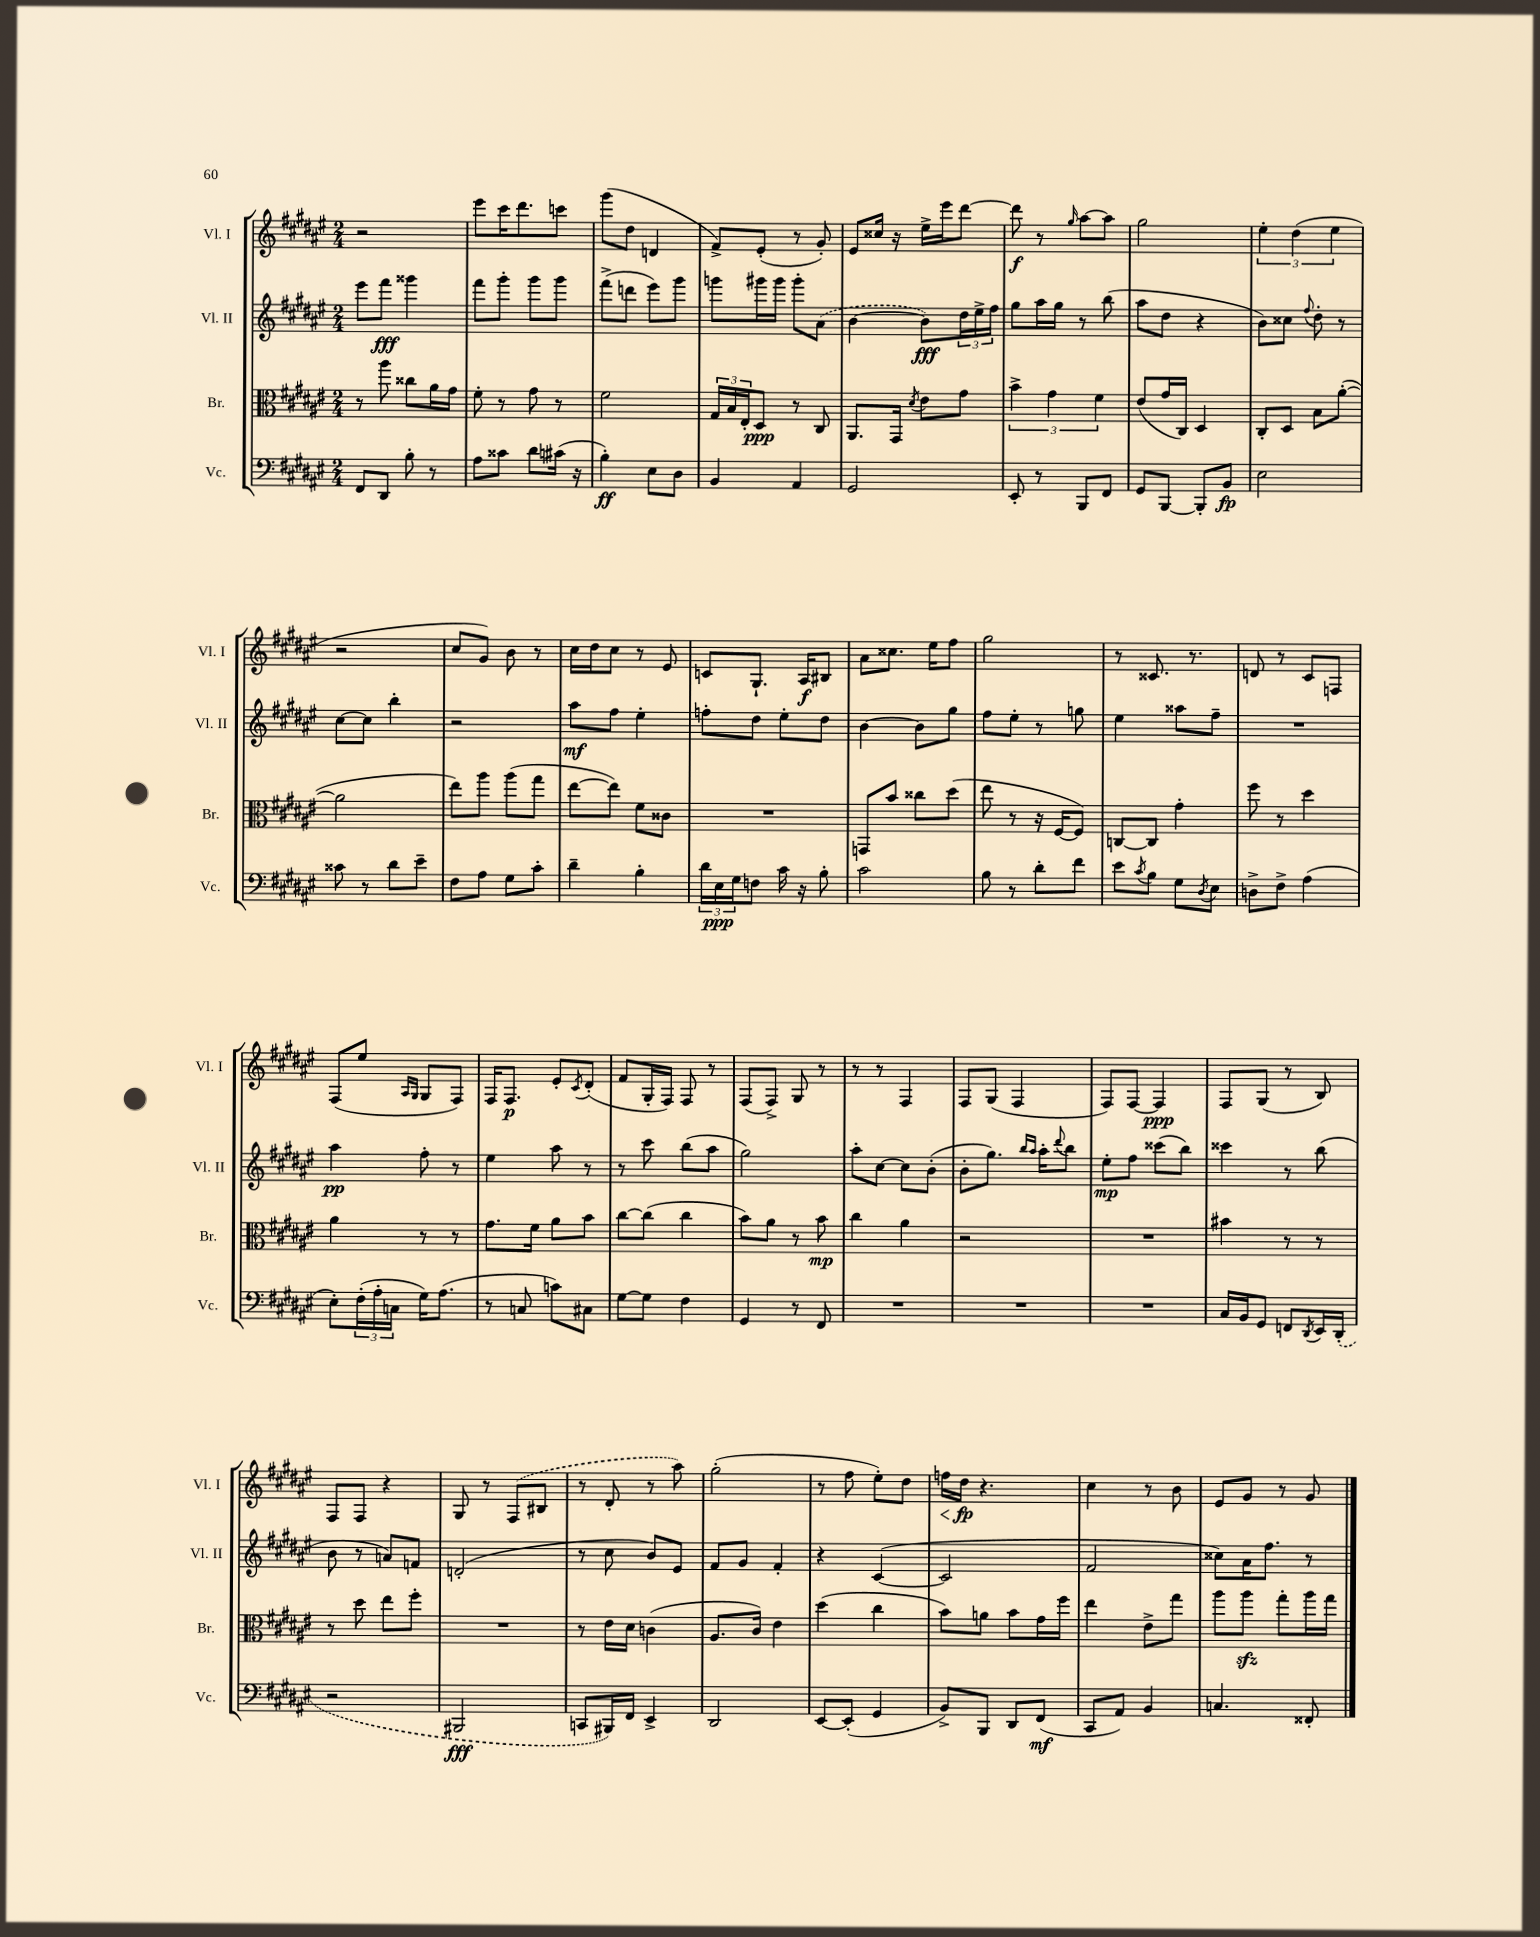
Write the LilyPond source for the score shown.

<<
\new StaffGroup <<
\new Staff = "s0" \with { instrumentName = "Vl. I" shortInstrumentName = "Vl. I" } {
    \clef treble \key fis \major \numericTimeSignature \time 2/4
    r2 |
    eis'''8 cis'''16 dis'''8. c'''8 |
    gis'''8( dis''8 d'4 |
    fis'8->) eis'8-.( r8 gis'8-.) |
    eis'8 cisis''16 r16 eis''16-> eis'''16 dis'''8~ |
    dis'''8\f r8 \grace { gis''16 } ais''8~ ais''8 |
    gis''2 |
    \tuplet 3/2 { eis''4-. dis''4( eis''4 } |
    r2 |
    cis''8 gis'8) b'8 r8 |
    cis''16 dis''16 cis''8 r8 eis'8 |
    c'8 gis8.-! ais16\f bis8 |
    ais'8 cisis''8. eis''16 fis''8 |
    gis''2 |
    r8 cisis'8. r8. |
    d'8 r8 cis'8 f8 |
    fis8( eis''8 \grace { ais16 gis16 } gis8 fis8) |
    fis16 fis8.\p eis'8-. \acciaccatura { cis'8 } dis'8-.( |
    fis'8 gis16-. fis16) fis8 r8 |
    fis8( fis8->) gis8 r8 |
    r8 r8 fis4 |
    fis8 gis8( fis4 |
    fis8) fis8~ fis4\ppp |
    fis8 gis8( r8 b8) |
    fis8 fis8 r4 |
    gis8 r8 \once \slurDashed fis8( bis8 |
    r8 dis'8-. r8 ais''8) |
    gis''2-.( |
    r8 fis''8 eis''8-.) dis''8 |
    f''16\< dis''16\fp\! r4. |
    cis''4 r8 b'8 |
    eis'8 gis'8 r8 gis'8 \bar "|." |
}
\new Staff = "s1" \with { instrumentName = "Vl. II" shortInstrumentName = "Vl. II" } {
    \clef treble \key fis \major \numericTimeSignature \time 2/4
    eis'''8 fis'''8\fff gisis'''4 |
    fis'''8 gis'''8-. gis'''8 gis'''8 |
    fis'''8->( d'''8 eis'''8) gis'''8 |
    g'''8 gis'''16 gis'''16 gis'''8-. \once \slurDashed ais'8( |
    b'4~ b'8\fff) \tuplet 3/2 { dis''16 eis''16-> fis''16 } |
    gis''8 ais''16 gis''16 r8 b''8( |
    ais''8 dis''8 r4 |
    b'8) cisis''8 \appoggiatura { fis''8 } dis''8-. r8 |
    cis''8~ cis''8 b''4-. |
    r2 |
    ais''8\mf fis''8 eis''4-. |
    f''8-. dis''8 eis''8-. dis''8 |
    b'4~ b'8 gis''8 |
    fis''8 eis''8-. r8 g''8 |
    eis''4 aisis''8 fis''8-- |
    R2 |
    ais''4\pp fis''8-. r8 |
    eis''4 ais''8 r8 |
    r8 cis'''8 b''8( ais''8 |
    gis''2) |
    ais''8-. cis''8~ cis''8 b'8-.( |
    b'8-. gis''8.) \grace { b''16 ais''16 } ais''16-. \appoggiatura { dis'''8 } b''8 |
    eis''8-.\mp fis''8 cisis'''8( b''8) |
    cisis'''4 r8 b''8( |
    b'8 r8 a'8) f'8 |
    d'2-.( |
    r8 cis''8 b'8) eis'8 |
    fis'8 gis'8 fis'4-. |
    r4 cis'4~( |
    cis'2 |
    fis'2 |
    cisis''8) ais'16 fis''8. r8 \bar "|." |
}
\new Staff = "s2" \with { instrumentName = "Br." shortInstrumentName = "Br." } {
    \clef alto \key fis \major \numericTimeSignature \time 2/4
    r8 ais''8 cisis''8 ais'16 gis'16 |
    fis'8-. r8 gis'8 r8 |
    fis'2 |
    \tuplet 3/2 { gis16 b16 eis16-. } dis8\ppp r8 cis8 |
    ais,8. gis,16 \acciaccatura { dis'8 } eis'8 gis'8 |
    \tuplet 3/2 { b'4-> gis'4 fis'4 } |
    eis'8( gis'16 cis16) dis4 |
    cis8-. dis8 b8 ais'8~-.( |
    ais'2 |
    eis''8) ais''8 ais''8( gis''8 |
    eis''8~ eis''8) fis'8 cisis'8 |
    R2 |
    g,8 b'8 cisis''8 dis''8( |
    eis''8 r8 r16 fis16~ fis8) |
    c8~ c8 gis'4-. |
    fis''8 r8 dis''4 |
    ais'4 r8 r8 |
    gis'8. fis'16 ais'8 b'8 |
    cis''8~ cis''8( cis''4 |
    b'8) ais'8 r8 b'8\mp |
    cis''4 ais'4 |
    r2 |
    R2 |
    bis'4 r8 r8 |
    r8 dis''8 eis''8 fis''8-. |
    R2 |
    r8 eis'16 dis'16 c'4( |
    ais8. cis'16) eis'4 |
    dis''4( cis''4 |
    b'8) a'8 b'8 gis'16 fis''16 |
    eis''4 eis'8-> gis''8 |
    ais''8 ais''8\sfz gis''8-. ais''16 gis''16 \bar "|." |
}
\new Staff = "s3" \with { instrumentName = "Vc." shortInstrumentName = "Vc." } {
    \clef bass \key fis \major \numericTimeSignature \time 2/4
    fis,8 dis,8 b8-. r8 |
    ais8 cisis'8 dis'8 cis'16( r16 |
    b4-.\ff) eis8 dis8 |
    b,4 ais,4 |
    gis,2 |
    eis,8-. r8 b,,8 fis,8 |
    gis,8 b,,8~ b,,8-. b,8\fp |
    eis2 |
    cisis'8 r8 dis'8 eis'8-- |
    fis8 ais8 gis8 cis'8-. |
    dis'4-- b4-. |
    \tuplet 3/2 { dis'16 eis16\ppp gis16 } f8 cis'16 r16 b8-. |
    cis'2 |
    b8 r8 dis'8-. fis'8 |
    eis'8 \acciaccatura { cis'8 } b8 gis8 \acciaccatura { dis8 } eis8 |
    d8-> fis8-> ais4( |
    eis8-.) \tuplet 3/2 { fis16-.( ais16-. c16 } gis16) ais8.( |
    r8 c8 c'8) cis8 |
    gis8~ gis8 fis4 |
    gis,4 r8 fis,8 |
    R2 |
    R2 |
    R2 |
    cis16 b,16 gis,8 f,8 \acciaccatura { dis,8 } eis,16 \once \slurDashed dis,16-.( |
    r2 |
    bis,,2\fff |
    c,8 bis,,16) fis,16 eis,4-> |
    dis,2 |
    eis,8~ eis,8-.( gis,4 |
    b,8->) b,,8 dis,8 fis,8\mf( |
    cis,8 ais,8) b,4 |
    c4. fisis,8-. \bar "|." |
}
>>
>>
\layout { \context { \Score \remove "Bar_number_engraver" } }
